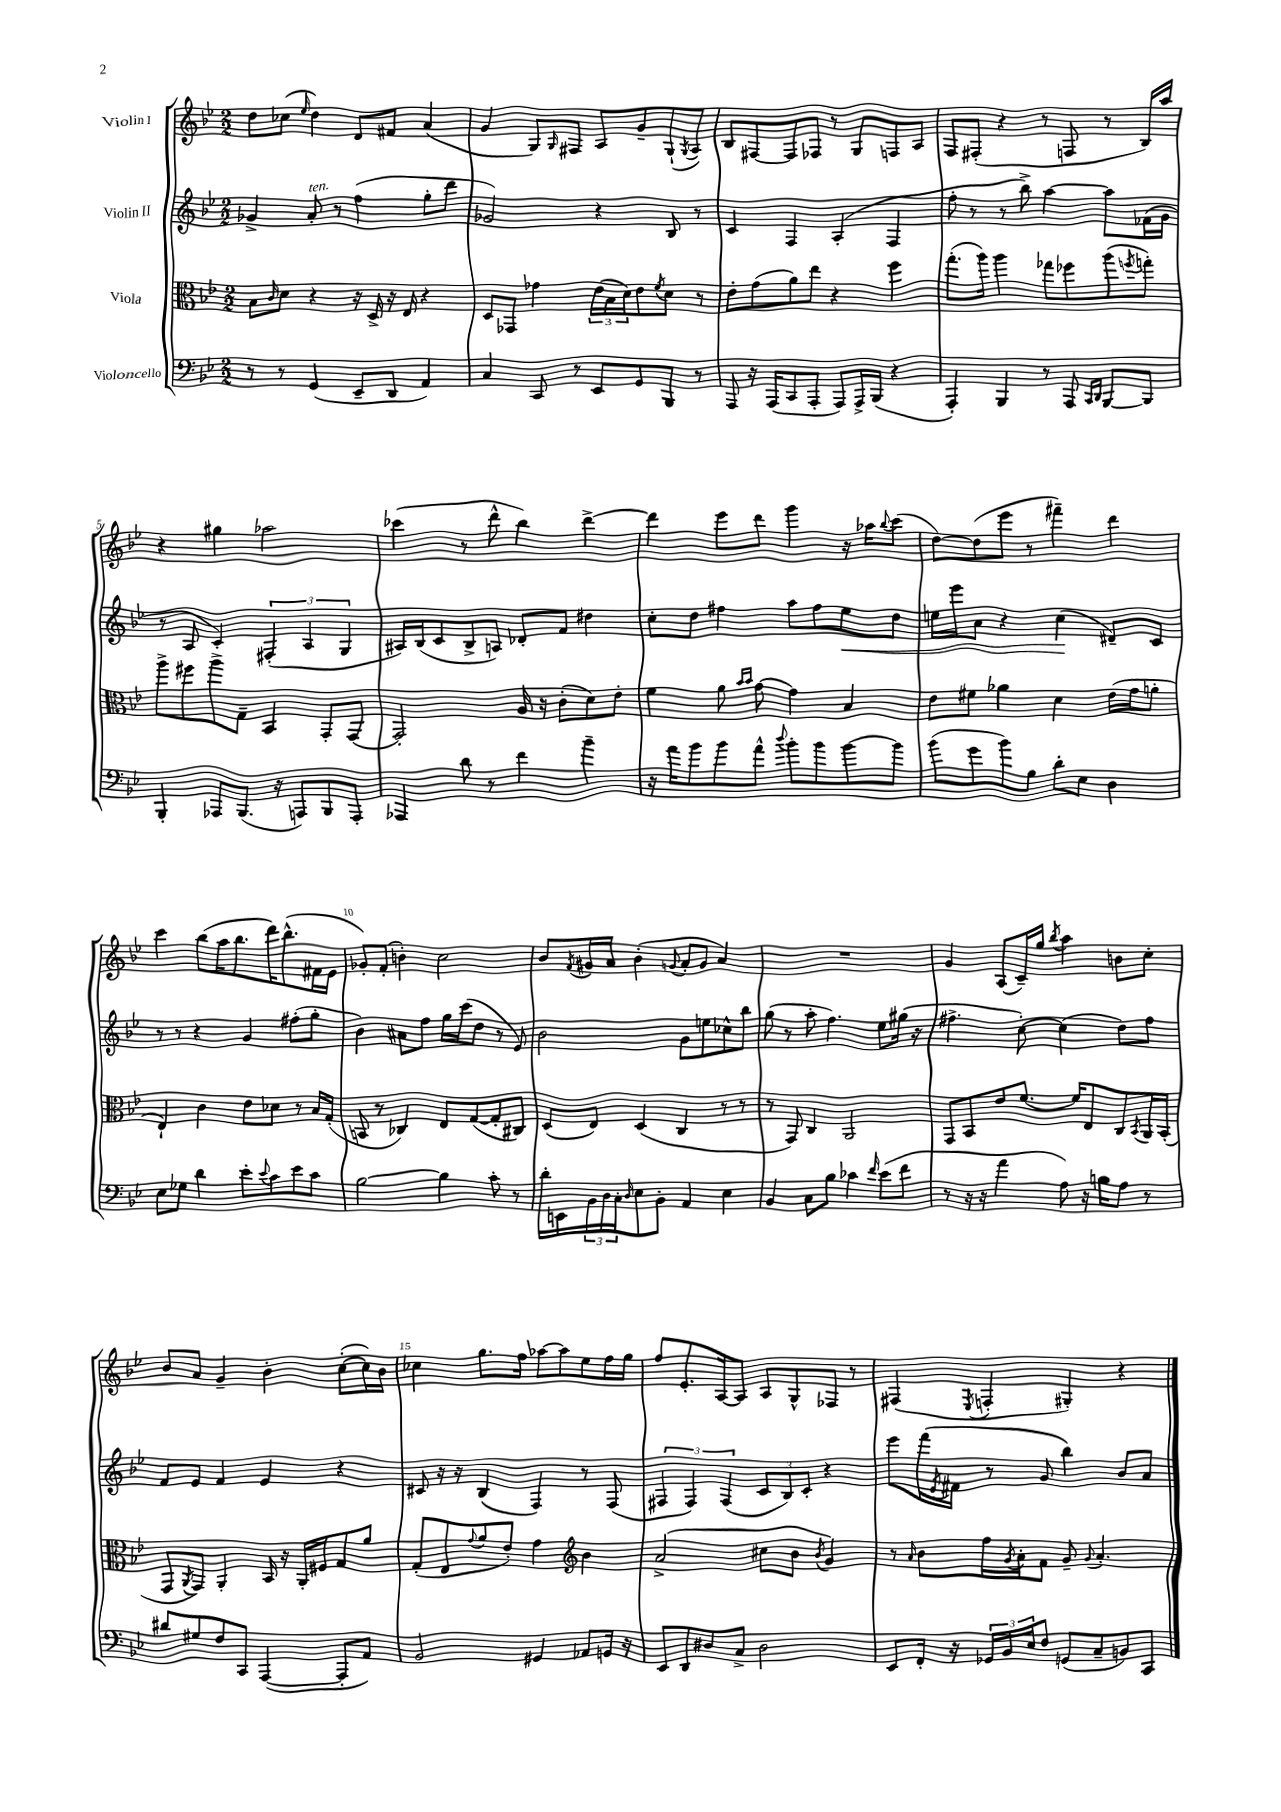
<<
\new StaffGroup <<
\new Staff = "s0" \with { instrumentName = "Violin I" } {
    \clef treble \key bes \major \numericTimeSignature \time 2/2
    d''8 ces''8( \grace { ees''16 } d''4) d'8 fis'8 a'4( |
    g'4 g8) \grace { g16 } fis8 a8 g'8-- g8-!( \acciaccatura { g8 } a8) |
    bes8 fis8~ fis8 fes8 r8 g8 f8 a8 |
    f8 fis8-.( r4 r8 f8 r8 bes16) a''16 |
    r4 gis''4 aes''2 |
    ces'''4( r8 d'''8-^ bes''4) d'''4~-> |
    d'''4 ees'''8 d'''8 g'''4 r16 aes''16 \appoggiatura { bes''8 } c'''8( |
    d''8~) d''8( ees'''8 r8 fis'''4--) d'''4 |
    c'''4 bes''8( a''16 bes''8. d'''16) bes''8.-^( fis'16 ees'16 |
    ges'8-.) f'8-.( b'4-.) c''2 |
    bes'8 \acciaccatura { f'8 } gis'16 a'16 bes'4-.( \appoggiatura { g'8 } a'8-. g'8 a'4) |
    R1 |
    g'4 a8( c'16--) g''16 \acciaccatura { bes''8 } a''4 b'8 c''8-. |
    bes'8 a'8 g'4-- bes'4-. c''8~-.( c''16) bes'16 |
    ces''4 g''8. f''16 aes''8~ aes''8 ees''8 f''16 g''16 |
    f''8 ees'8.-. a16~ a8 a8 g8-^ fes8 r8 |
    fis4( \acciaccatura { ees8 } f4-. gis4-.) r4 \bar "|." |
}
\new Staff = "s1" \with { instrumentName = "Violin II" } {
    \clef treble \key bes \major \numericTimeSignature \time 2/2
    ges'4-> a'8-.^\markup { \italic "ten." } r8 f''4( g''8-. d'''8 |
    ges'2) r4 bes8 r8 |
    c'4 f4 a4-.( f4 |
    f''8-. r8 r8 bes''8->) a''4~ a''8 fes'16( g'16 |
    r8 a8 c'4-.) \tuplet 3/2 { fis4-.( a4 g4 } |
    ais16) bes16( c'8 bes8-> a8) des'8-. f'8 dis''4 |
    c''8-. d''8 fis''4 a''8 fis''8 ees''8\< d''8 |
    e''16 ees'''16 a'8 r4 c''4\!( dis'8--) c'8 |
    r8 r8 r4 g'4 fis''8-.( g''8-. |
    bes'4) ais'8 f''8 g''16 c'''16( d''8 r8 ees'8) |
    bes'2 g'8 e''8 ces''8-^ bes''8 |
    g''8( r8 a''8-. f''4.) ees''8 gis''16( r16 |
    fis''4.-> c''8~-.) c''4( d''8) fis''8 |
    f'8 ees'8 f'4 ees'4 r4 |
    cis'8 r16 r16 bes4( f4) r8 f8( |
    \tuplet 3/2 { fis4 fis4) fis4( } \tuplet 3/2 { c'8 bes8) c'8-. } r4 |
    ees'''8 f'''16( \acciaccatura { ees'8 } fis'16 r8 g'8 bes''4) bes'8 a'8 \bar "|." |
}
\new Staff = "s2" \with { instrumentName = "Viola" } {
    \clef alto \key bes \major \numericTimeSignature \time 2/2
    bes8 \grace { c'16 } d'8 r4 r16 d16-> r16 ees16 r4 |
    d8 ges,8 ges'4 \tuplet 3/2 { ees'16( bes16 d'16) } ees'8 \acciaccatura { f'8 } d'8 r8 |
    ees'8-. g'8( a'8) ees''8 r4 f''4 |
    g''8.-.( a''16) a''4 ges''8 fes''8 a''8( \acciaccatura { f''8 } g''8-.) |
    a''8-> fis''8 a''8-> g8-- bes,4 g,8-. g,8~ |
    g,2-. a16 r16 c'8-.( d'8) ees'8-. |
    f'4 a'8 \grace { bes'16 bes'16 } g'8~ g'4 bes4 |
    ees'8 fis'8 aes'4 d'4 ees'16( g'16 a'8-. |
    ees4-!) c'4 ees'8 des'8 r8 bes16 g16-.( |
    b,8 r8 ces4) ees8 g8~( g8-. cis8) |
    d8( ees8) d4( c4 r8 r8 |
    r8 g,8) c4 a,2 |
    g,8 bes,8 ees'8 f'8.~ f'16 ees8 c8 \acciaccatura { bes,8 } a,16 bes,16-.( |
    g,8 \acciaccatura { a,8 } g,8) a,4-. bes,16 r16 a,16-. fis16 g8 a'8 |
    g8-.( ees8 \appoggiatura { g'8 } a'8 ees'8-.) g'4 \clef treble bes'4 |
    a'2->( cis''8 bes'8 \acciaccatura { bes'8 } g'4) |
    r8 \grace { a'16 } bes'8 f''16 \acciaccatura { g'8 } a'16-. f'8 g'8-- \appoggiatura { g'8 } a'4.-. \bar "|." |
}
\new Staff = "s3" \with { instrumentName = "Violoncello" } {
    \clef bass \key bes \major \numericTimeSignature \time 2/2
    r8 r8 g,4( ees,8-- d,8 a,4) |
    c4 c,8 r8 ees,8 g,8 bes,,8 r8 |
    a,,8 r16 a,,16( c,8 a,,8-. a,,8) a,,16-> bes,,16( r4 |
    a,,4-.) bes,,4 r8 a,,8 \grace { c,16 d,16 } bes,,8~ bes,,8 |
    bes,,4-. aes,,8 bes,,8.( r16 a,,8) bes,,8 a,,8-. |
    aes,,4 d'8 r8 f'4 bes'4-- |
    r16 a'16 bes'8 bes'8 a'8-^ \appoggiatura { d''8 } bes'8-. bes'8 bes'8~ bes'8 |
    bes'8( g'8 bes'8) bes8 d'8-. ees8 d4 |
    ees8 ges8 d'4 ees'8-. \appoggiatura { ees'8 } c'8 ees'8 c'8 |
    bes2~ bes4 c'8-. r8 |
    d'16-. e,16 \tuplet 3/2 { bes,16 d16 c16-. } \grace { d16 } ees8 bes,8-. a,4 ees4 |
    bes,4 c8 bes8 ces'4 \grace { f'16 } ees'8( f'8 |
    r8 r16 r16 a'4 a8) r16 b16 a8 r8 |
    dis'8 gis8 f8 c,8 a,,4~( a,,8-. a,8) |
    bes,2 gis,4 aes,8 g,16 r16 |
    ees,8 d,8 dis8 c8-> dis2 |
    ees,8 f,16-. r16 \tuplet 3/2 { ges,16 bes,16 ees16 } f8 g,8( c8-- b,8) c,8 \bar "|." |
}
>>
>>
\layout { \context { \Score \override BarNumber.break-visibility = ##(#f #t #t) barNumberVisibility = #(every-nth-bar-number-visible 5) } }
